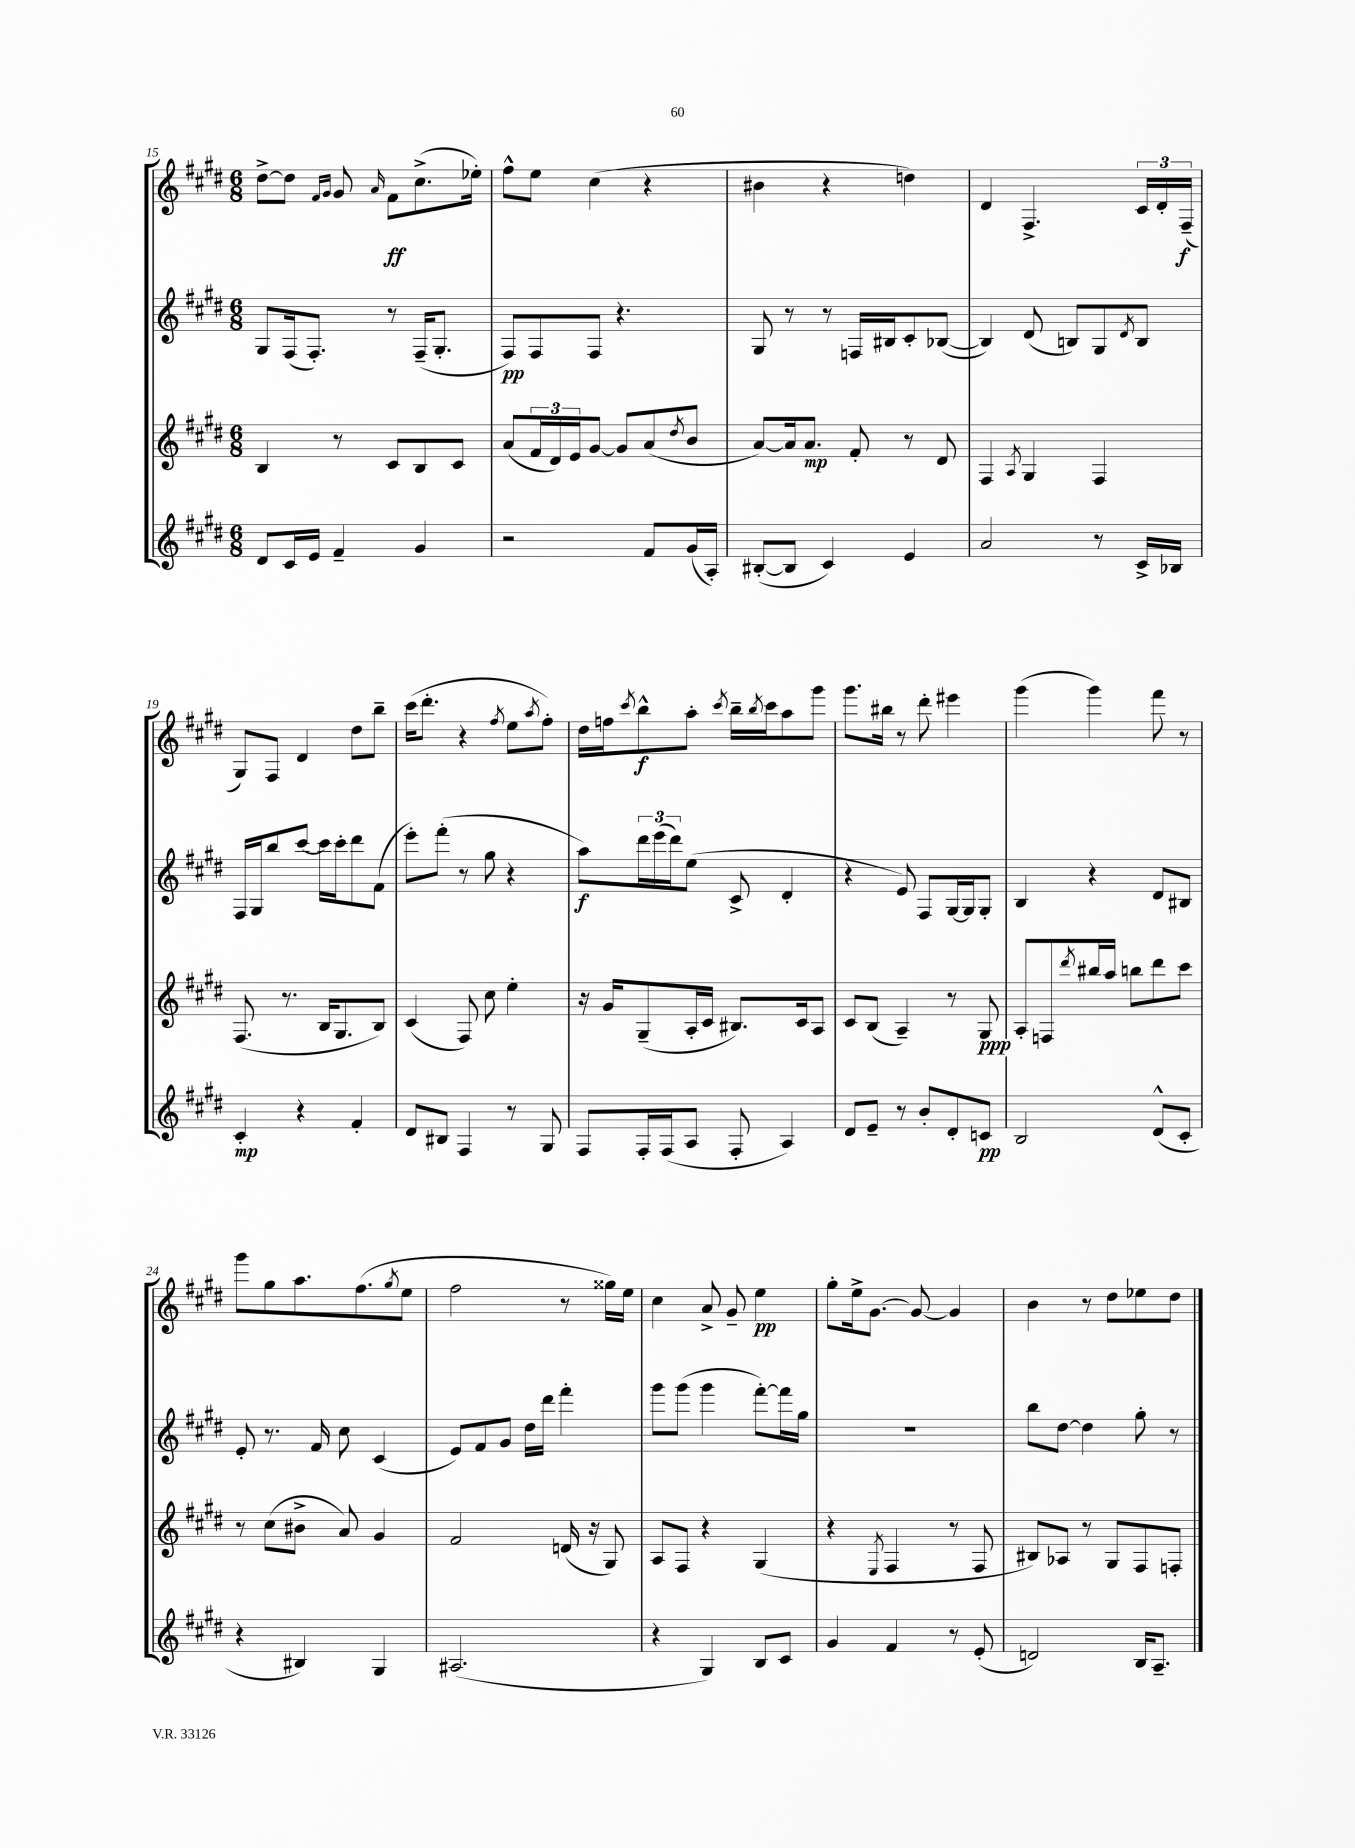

**kern	**dynam	**kern	**dynam	**kern	**dynam	**kern	**dynam
*part4	*part4	*part3	*part3	*part2	*part2	*part1	*part1
*staff4	*staff4	*staff3	*staff3	*staff2	*staff2	*staff1	*staff1
*clefG2	*	*clefG2	*	*clefG2	*	*clefG2	*
*k[f#c#g#d#]	*	*k[f#c#g#d#]	*	*k[f#c#g#d#]	*	*k[f#c#g#d#]	*
*M6/8	*	*M6/8	*	*M6/8	*	*M6/8	*
=15	=15	=15	=15	=15	=15	=15	=15
8d#/L	.	4B/	.	8G#/L	.	[8dd#^\L	.
16c#/L	.	.	.	(16F#/k	.	8dd#\J]	.
16e/JJ	.	.	.	8.F#'/J)	.	.	.
.	.	.	.	.	.	16qqf#/LL	.
.	.	.	.	.	.	16qqg#/JJ	.
4f#~/	.	8r	.	.	.	8g#/	.
.	.	.	.	.	.	16qqa/	.
.	.	8c#/L	.	8r	.	8f#\L	ff
4g#/	.	8B/	.	(16F#~/KL	.	(8.cc#^\	.
.	.	.	.	8.G#'/J	.	.	.
.	.	8c#/J	.	.	.	.	.
.	.	.	.	.	.	16ee-X'\Jk)	.
=16	=16	=16	=16	=16	=16	=16	=16
2r	.	(8a/L	.	8F#/L)	pp	8ff#^^\L	.
.	.	24f#/L	.	8F#/	.	8ee\J	.
.	.	24d#/)	.	.	.	.	.
.	.	24e/J	.	.	.	.	.
.	.	[8g#/J	.	8F#/J	.	(4cc#\	.
.	.	8g#/L]	.	4.r	.	.	.
8f#/L	.	(8a/	.	.	.	4r	.
.	.	8qdd#/	.	.	.	.	.
(16g#/L	.	8b/J	.	.	.	.	.
16A'/JJ)	.	.	.	.	.	.	.
=17	=17	=17	=17	=17	=17	=17	=17
([8B#X'/L	.	[8a/L)	.	8G#/	.	4b#X\	.
8B#/J]	.	16a/k]	.	8r	.	.	.
.	.	8.a/J	mp	.	.	.	.
4c#/)	.	.	.	8r	.	4r	.
.	.	8f#'/	.	16Fn/LL	.	.	.
.	.	.	.	16B#X/J	.	.	.
4e/	.	8r	.	8c#'/	.	4ddn\)	.
.	.	8d#/	.	([8B-X/J	.	.	.
=18	=18	=18	=18	=18	=18	=18	=18
2a/	.	4F#/	.	4B-/])	.	4d#/	.
.	.	8qA/	.	.	.	.	.
.	.	4G#/	.	(8d#/	.	4.F#^/	.
.	.	.	.	8Bn/L)	.	.	.
8r	.	4F#/	.	8G#/	.	.	.
.	.	.	.	8qd#/	.	.	.
16c#^/LL	.	.	.	8B/J	.	24c#/LL	.
.	.	.	.	.	.	24d#'/	.
16B-X/JJ	.	.	.	.	.	.	.
.	.	.	.	.	.	(24F#~/JJ	f
!!LO:LB:g=z
=19	=19	=19	=19	=19	=19	=19	=19
4c#'/	mp	(8.F#/	.	16F#/LL	.	8G#/L)	.
.	.	.	.	16G#/J	.	.	.
.	.	.	.	8bb/	.	8F#/J	.
.	.	8.r	.	.	.	.	.
4r	.	.	.	[8ccc#/J	.	4d#/	.
.	.	16B/KL	.	16ccc#\LL]	.	.	.
.	.	8.G#/	.	16ccc#'\J	.	.	.
4f#'/	.	.	.	8ddd#\	.	8dd#\L	.
.	.	8B/J)	.	(8f#\J	.	8bb~\J	.
=20	=20	=20	=20	=20	=20	=20	=20
8d#/L	.	(4c#/	.	8eee'\L)	.	(16ccc#\KL	.
.	.	.	.	.	.	8.ddd#'\J	.
8B#X/J	.	.	.	(8fff#'\J	.	.	.
4F#/	.	8F#/)	.	8r	.	4r	.
.	.	8cc#\	.	8gg#\	.	.	.
.	.	.	.	.	.	8qff#/	.
8r	.	4ee'\	.	4r	.	8ee\L	.
.	.	.	.	.	.	8qaa/	.
8G#/	.	.	.	.	.	8ff#'\J)	.
=21	=21	=21	=21	=21	=21	=21	=21
8F#/L	.	16r	.	8aa\L)	f	16dd#\LL	.
.	.	16g#/KL	.	.	.	16ffn\J	.
.	.	.	.	.	.	8qccc#/	.
16F#'/L	.	(8G#~/	.	24ddd#\L	.	8bb^^\	f
.	.	.	.	(24eee\	.	.	.
(16F#/J	.	.	.	.	.	.	.
.	.	.	.	24ddd#\J)	.	.	.
8A/J	.	16A'/L	.	(8ee\J	.	8aa'\J	.
.	.	16c#/JJ	.	.	.	.	.
.	.	.	.	.	.	8qccc#/	.
8F#'/	.	8.B#X/L)	.	8c#^/	.	16bb~\LL	.
.	.	.	.	.	.	8qbb/	.
.	.	.	.	.	.	16ccc#\J	.
4A/)	.	.	.	4d#'/	.	8aa\	.
.	.	16c#/k	.	.	.	.	.
.	.	8A/J	.	.	.	8ggg#\J	.
=22	=22	=22	=22	=22	=22	=22	=22
8d#/L	.	8c#/L	.	4r	.	8.ggg#\L	.
8e~/J	.	(8B/J	.	.	.	.	.
.	.	.	.	.	.	16bb#X\Jk	.
8r	.	4A~/)	.	8e/)	.	8r	.
8b'/L	.	.	.	8F#/L	.	8ddd#'\	.
8d#'/	.	8r	.	[16G#/L	.	4eee#X\	.
.	.	.	.	16G#/J]	.	.	.
8cn/J	pp	8G#/	ppp	8G#'/J	.	.	.
=23	=23	=23	=23	=23	=23	=23	=23
2B/	.	8A'/L	.	4B/	.	(4ggg#\	.
.	.	8Fn/	.	.	.	.	.
.	.	8qddd#/	.	.	.	.	.
.	.	16bb#X/L	.	4r	.	4ggg#\)	.
.	.	16aa/JJ	.	.	.	.	.
.	.	8bbn\L	.	.	.	.	.
(8d#^^/L	.	8ddd#\	.	8d#/L	.	8fff#\	.
8c#'/J	.	8ccc#\J	.	8B#X/J	.	8r	.
!!LO:LB:g=z
=24	=24	=24	=24	=24	=24	=24	=24
4r	.	8r	.	8e'/	.	8ggg#\L	.
.	.	(8cc#\L	.	8.r	.	8gg#\	.
4B#X/)	.	8b#X^\J	.	.	.	8.aa\	.
.	.	.	.	16f#/	.	.	.
.	.	8a/)	.	8cc#\	.	.	.
.	.	.	.	.	.	(8.ff#\	.
4G#/	.	4g#/	.	(4c#/	.	.	.
.	.	.	.	.	.	8qgg#/	.
.	.	.	.	.	.	8ee\J	.
=25	=25	=25	=25	=25	=25	=25	=25
(2.A#X/	.	2f#/	.	8e/L)	.	2ff#\	.
.	.	.	.	8f#/	.	.	.
.	.	.	.	8g#/J	.	.	.
.	.	.	.	16dd#\LL	.	.	.
.	.	.	.	16ddd#\JJ	.	.	.
.	.	(16dn/	.	4fff#'\	.	8r	.
.	.	16r	.	.	.	.	.
.	.	8G#/)	.	.	.	16gg##X\LL)	.
.	.	.	.	.	.	16ee\JJ	.
=26	=26	=26	=26	=26	=26	=26	=26
4r	.	8A/L	.	8ggg#\L	.	4cc#\	.
.	.	8F#/J	.	(8ggg#\J	.	.	.
4G#/)	.	4r	.	4ggg#\	.	8a^/	.
.	.	.	.	.	.	8g#~/	.
8B/L	.	(4G#/	.	[8fff#'\L)	.	4ee\	pp
8c#/J	.	.	.	16fff#\L]	.	.	.
.	.	.	.	16gg#\JJ	.	.	.
=27	=27	=27	=27	=27	=27	=27	=27
4g#/	.	4r	.	2.r	.	8gg#'\L	.
.	.	.	.	.	.	16ee^\k	.
.	.	.	.	.	.	[8.g#\J	.
.	.	8qE/	.	.	.	.	.
4f#/	.	4F#/	.	.	.	.	.
.	.	.	.	.	.	8g#/_	.
8r	.	8r	.	.	.	4g#/]	.
(8e'/	.	8F#/	.	.	.	.	.
=28	=28	=28	=28	=28	=28	=28	=28
2dn/)	.	8B#X/L)	.	8bb\L	.	4b\	.
.	.	8A-X/J	.	[8dd#\J	.	.	.
.	.	8r	.	4dd#\]	.	8r	.
.	.	8G#/L	.	.	.	8dd#\L	.
16B/KL	.	8F#/	.	8gg#'\	.	8ee-X\	.
8.A~/J	.	.	.	.	.	.	.
.	.	8Fn'/J	.	8r	.	8dd#\J	.
==	==	==	==	==	==	==	==
*-	*-	*-	*-	*-	*-	*-	*-
